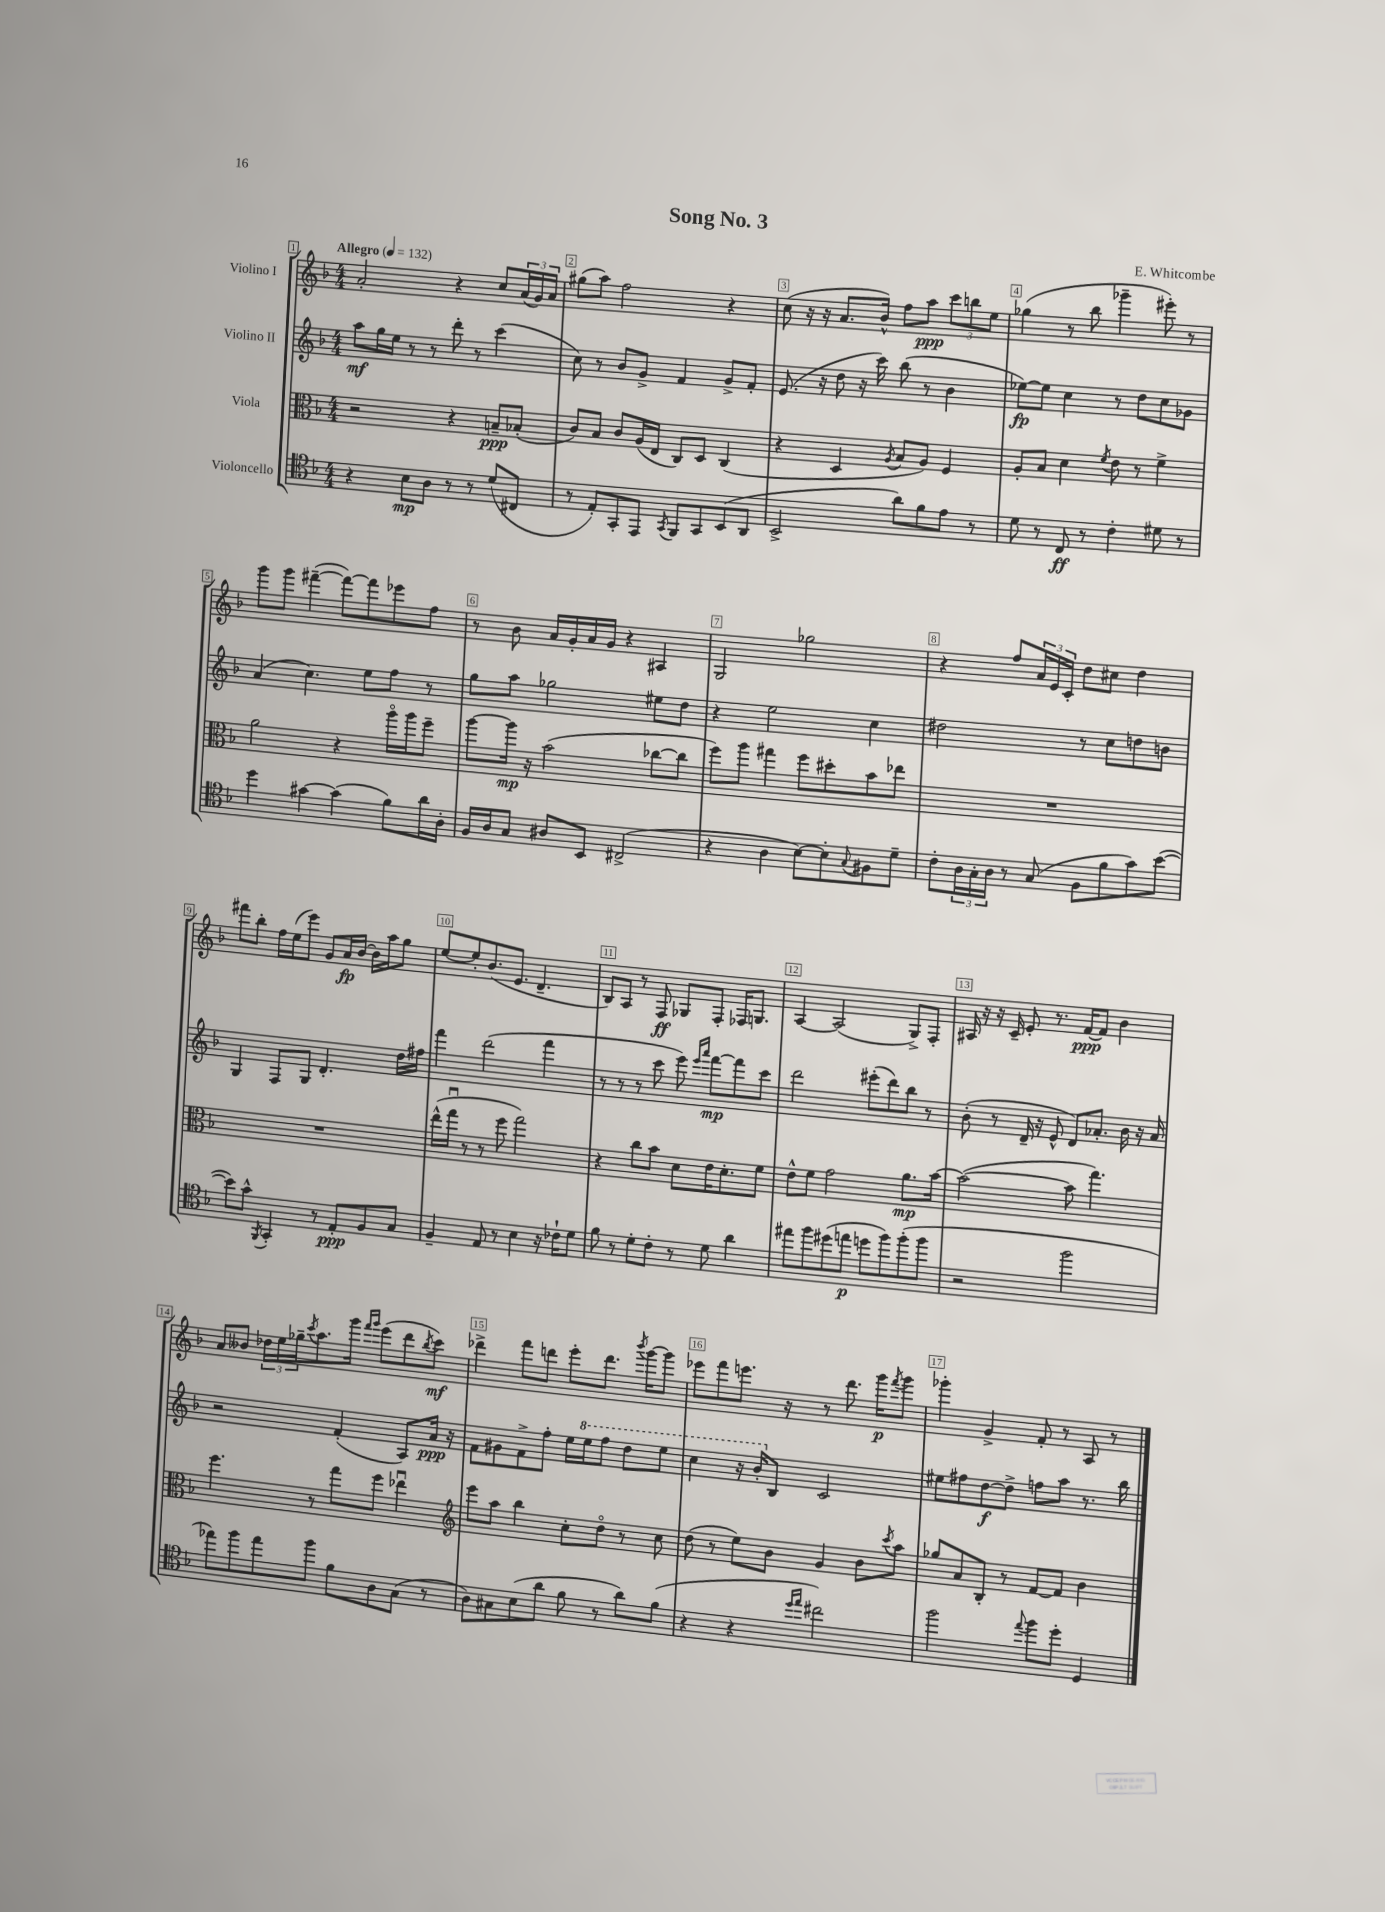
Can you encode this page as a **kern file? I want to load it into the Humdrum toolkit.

**kern	**dynam	**kern	**dynam	**kern	**dynam	**kern	**dynam
*part4	*part4	*part3	*part3	*part2	*part2	*part1	*part1
*staff4	*staff4	*staff3	*staff3	*staff2	*staff2	*staff1	*staff1
*I"Violoncello	*	*I"Viola	*	*I"Violino II	*	*I"Violino I	*
*clefC4	*	*clefC3	*	*clefG2	*	*clefG2	*
*k[b-]	*	*k[b-]	*	*k[b-]	*	*k[b-]	*
*M4/4	*	*M4/4	*	*M4/4	*	*M4/4	*
*MM132	*	*MM132	*	*MM132	*	*MM132	*
=1	=1	=1	=1	=1	=1	=1	=1
!	!	!	!	!	!	!LO:TX:a:B:t=Allegro	!
4r	.	2r	.	8aa\L	mf	2a'/	.
.	.	.	.	16gg\L	.	.	.
.	.	.	.	16ee\JJ	.	.	.
8B-\L	mp	.	.	8r	.	.	.
8A\J	.	.	.	8r	.	.	.
8r	.	4r	.	8ddd'\	.	4r	.
8r	.	.	.	8r	.	.	.
(8d/L	.	8Bn~/L	ppp	(4ccc\	.	8cc/L	.
8C#X/J	.	(8B-X'/J	.	.	.	(24a/L	.
.	.	.	.	.	.	24g/)	.
.	.	.	.	.	.	24a/JJ	.
=2	=2	=2	=2	=2	=2	=2	=2
8r	.	8c/L)	.	8cc\)	.	(8gg#X\L	.
8E'/L)	.	8B-/J	.	8r	.	8aa\J)	.
8GG'/	.	8c/L	.	8b-/L	.	2ff\	.
8EE/J	.	(16A/L	.	8g^/J	.	.	.
.	.	16E/JJ	.	.	.	.	.
8qGG/	.	.	.	.	.	.	.
8FF/L	.	8C/L)	.	4f/	.	.	.
8GG/	.	8D/J	.	.	.	.	.
(8BB-/	.	(4C/	.	8g^/L	.	4r	.
8AA/J	.	.	.	8f'/J	.	.	.
=3	=3	=3	=3	=3	=3	=3	=3
2BB-^/	.	4r	.	(8.e/	.	(8cc\	.
.	.	.	.	.	.	16r	.
.	.	.	.	16r	.	16r	.
.	.	4D/	.	8dd\	.	8.a/L	.
.	.	.	.	16r	.	.	.
.	.	.	.	16ccc\)	.	16b-^^/Jk)	.
.	.	8qA/	.	.	.	.	.
8a\L)	.	8B-/L	.	(8bb-\	.	8ff\L	.
8f\	.	8A/J)	.	8r	.	8aa\J	ppp
8e\J	.	4F/	.	4b-\	.	12ccc\L	.
.	.	.	.	.	.	12bbn\	.
8r	.	.	.	.	.	.	.
.	.	.	.	.	.	12ee\J	.
=4	=4	=4	=4	=4	=4	=4	=4
8d\	.	8A'/L	.	[8ee-X\L)	fp	(4gg-X\	.
8r	.	8B-/J	.	8ee-\J]	.	.	.
8C/	ff	4d\	.	4cc\	.	8r	.
8r	.	.	.	.	.	8bb-\	.
.	.	8qf/	.	.	.	.	.
4c'\	.	8e\	.	8r	.	4ggg-X~\	.
.	.	8r	.	8dd\L	.	.	.
8d#X\	.	4f^\	.	8cc\	.	8eee#X'\)	.
8r	.	.	.	8g-X\J	.	8r	.
!!LO:LB:g=z
=5	=5	=5	=5	=5	=5	=5	=5
4dd\	.	2a\	.	(4a/	.	8ggg\L	.
.	.	.	.	.	.	8ggg\J	.
[4g#X\	.	.	.	4.cc\)	.	([4fff#X~\	.
(4g#\]	.	4r	.	.	.	8fff#\L_)	.
.	.	.	.	8ee\L	.	8fff#\]	.
8f\L)	.	16aa\LL	.	8ff\J	.	8eee-X\	.
.	.	16aa\J	.	.	.	.	.
16a\L	.	8ff~\J	.	8r	.	8ff\J	.
16A'\JJ	.	.	.	.	.	.	.
=6	=6	=6	=6	=6	=6	=6	=6
16F/LL	.	[8aa\L	.	8gg\L	.	8r	.
16A/J	.	.	.	.	.	.	.
8G/J	.	16aa\Jk]	mp	8aa\J	.	8b-\	.
.	.	16r	.	.	.	.	.
8A#X/L	.	(2b-\	.	2gg-X\	.	16a/LL	.
.	.	.	.	.	.	16g'/	.
8BB-/J	.	.	.	.	.	16a/	.
.	.	.	.	.	.	16g/JJ	.
(2C#X^/	.	.	.	.	.	4r	.
.	.	[8cc-X\L	.	8ee#X\L	.	4A#X/	.
.	.	8cc-\J]	.	8dd\J	.	.	.
=7	=7	=7	=7	=7	=7	=7	=7
4r	.	8ff\L)	.	4r	.	2G/	.
.	.	8aa\J	.	.	.	.	.
4A\	.	4gg#X\	.	2ee\	.	.	.
[8B-\L)	.	8ff\L	.	.	.	2gg-X\	.
8B-'\]	.	8dd#X'\	.	.	.	.	.
8qqG/	.	.	.	.	.	.	.
8F#X\	.	8b-\	.	4cc\	.	.	.
8d~\J	.	8ee-X\J	.	.	.	.	.
=8	=8	=8	=8	=8	=8	=8	=8
8c'\L	.	1r	.	2dd#X\	.	4r	.
24A\L	.	.	.	.	.	.	.
24G'\	.	.	.	.	.	.	.
24A\JJ	.	.	.	.	.	.	.
8r	.	.	.	.	.	8ff/L	.
(8G/	.	.	.	.	.	24a/L	.
.	.	.	.	.	.	24e/	.
.	.	.	.	.	.	24c'/JJ	.
8F\L	.	.	.	8r	.	8dd\L	.
8f\	.	.	.	8cc\L	.	8cc#X\J	.
8g\)	.	.	.	8ddn\	.	4dd\	.
([8b-\J	.	.	.	8bn\J	.	.	.
!!LO:LB:g=z
=9	=9	=9	=9	=9	=9	=9	=9
8b-\L])	.	1r	.	4G/	.	8fff#X\L	.
8g^^\J	.	.	.	.	.	8bb-'\J	.
8qFF/	.	.	.	.	.	.	.
4GG'/	.	.	.	8F/L	.	16ff\LL	.
.	.	.	.	.	.	(16ee\J	.
.	.	.	.	8G/J	.	8eee\J)	.
8r	.	.	.	4.d'/	.	8g/L	.
8E'/L	ppp	.	.	.	.	16a/L	fp
.	.	.	.	.	.	[16b-/JJ	.
8F/	.	.	.	.	.	16b-\LL]	.
.	.	.	.	.	.	16aa\J	.
8G/J	.	.	.	16dd\LL	.	8gg\J	.
.	.	.	.	16ff#X\JJ	.	.	.
=10	=10	=10	=10	=10	=10	=10	=10
4F~/	.	(16ee^^\LL	.	4fff\	.	[8ee/L	.
.	.	16ggu\JJ	.	.	.	.	.
.	.	8r	.	.	.	8ee'/]	.
8E/	.	8r	.	(2ddd\	.	(8.b-/	.
8r	.	8ff\	.	.	.	.	.
.	.	.	.	.	.	8.e/J	.
4B-\	.	2gg\)	.	.	.	.	.
.	.	.	.	.	.	4.d~/	.
16r	.	.	.	4fff\	.	.	.
16c-X`\KL	.	.	.	.	.	.	.
8d\J	.	.	.	.	.	.	.
=11	=11	=11	=11	=11	=11	=11	=11
8f\	.	4r	.	8r	.	8B-/L)	.
8r	.	.	.	8r	.	8A/J	.
8d'\L	.	8cc\L	.	8r	.	8r	.
8c'\J	.	8b-\J	.	8ccc\	.	8F/	ff
8r	.	8d\L	.	8eee\)	.	8G-X/L	.
.	.	.	.	16qqeee/LL	.	.	.
.	.	.	.	16qqaaa/JJ	.	.	.
8d\	.	16e\K	.	[8fff\L	mp	8F'/J	.
.	.	8.d'\	.	.	.	.	.
4a\	.	.	.	8fff\]	.	16F-X/KL	.
.	.	.	.	.	.	8.Gn/J	.
.	.	8f\J	.	8ccc\J	.	.	.
=12	=12	=12	=12	=12	=12	=12	=12
8ee#X\L	.	8e^^\L	.	2ddd\	.	[4A/	.
8ff\	.	8f\J	.	.	.	.	.
(8dd#X\	.	2g\	.	.	.	(2A/]	.
8een\J	p	.	.	.	.	.	.
8ddn\L	.	.	.	(8eee#X'\L	.	.	.
8ff\)	.	.	.	8ddd\)	.	.	.
(8ff'\	.	8.a\L	mp	8bb-\J	.	8G^/L)	.
8ff\J	.	.	.	8r	.	8F'/J	.
.	.	[16b-\Jk	.	.	.	.	.
=13	=13	=13	=13	=13	=13	=13	=13
2r	.	(2b-\_	.	(8b-'\	.	16A#X/	.
.	.	.	.	.	.	16r	.
.	.	.	.	8r	.	16r	.
.	.	.	.	.	.	16c~/	.
.	.	.	.	16d~/	.	8e'/	.
.	.	.	.	16r	.	.	.
.	.	.	.	8e^^/	.	8.r	.
2ff\	.	8b-\]	.	8d/L)	.	.	.
.	.	.	.	.	.	[16f/KL	ppp
.	.	4.gg\)	.	8.a-X'/J	.	8f/J]	.
.	.	.	.	.	.	4b-\	.
.	.	.	.	16b-\	.	.	.
.	.	.	.	16r	.	.	.
.	.	.	.	16a-/	.	.	.
!!LO:LB:g=z
=14	=14	=14	=14	=14	=14	=14	=14
8ee-X\L)	.	4.ff\	.	2r	.	8a/L	.
8ff\	.	.	.	.	.	8b--X/J	.
8ee-\	.	.	.	.	.	24dd-X\LL	.
.	.	.	.	.	.	24ee\	.
.	.	.	.	.	.	24gg-X~\J	.
.	.	.	.	.	.	8qccc/	.
8ff\J	.	8r	.	.	.	8.aa\	.
8f\L	.	8gg\L	.	(4f'/	.	.	.
.	.	.	.	.	.	16ggg\Jk	.
.	.	.	.	.	.	16qqfff/LL	.
.	.	.	.	.	.	16qqggg/JJ	.
8A\	.	8ff\J	.	.	.	(8eee\L	.
(8G\J	.	4ee-Xu\	.	8A/L)	.	8ddd\	.
.	.	.	.	.	.	8qbb-/	.
8r	.	.	.	16a/Jk	ppp	8ccc\J)	mf
.	.	.	.	16r	.	.	.
=15	=15	=15	=15	=15	=15	=15	=15
*	*	*clefG2	*	*	*	*	*
8A\L)	.	8eee\L	.	8f\L	.	4ddd-X^\	.
8G#X\	.	8aa\J	.	8g#X\	.	.	.
(8B-\	.	4bb-\	.	8f^\	.	8fff\L	.
8a\J	.	.	.	8ff'\J	.	8dddn\J	.
8f\	.	8cc'\L	.	16ee\LL	.	8eee'\L	.
*	*	*	*	*8va	*	*	*
.	.	.	.	16eee\J	.	.	.
8r	.	8dd\J	.	8fff\J	.	8.ddd\J	.
8a\L)	.	8r	.	8ddd\L	.	.	.
.	.	.	.	.	.	8qbbb-/	.
.	.	.	.	.	.	[16ggg\KL	.
(8f\J	.	8cc\	.	8eee\J	.	8ggg\J]	.
=16	=16	=16	=16	=16	=16	=16	=16
4r	.	(8dd\	.	4ccc\	.	8eee-X\L	.
.	.	8r	.	.	.	8fff\	.
4r	.	8ee\L)	.	16r	.	8.eeen\J	.
.	.	.	.	16bb-'/KL	.	.	.
*	*	*	*	*X8va	*	*	*
.	.	8b-\J	.	8B-/J	.	.	.
.	.	.	.	.	.	16r	.
16qqdd/LL	.	.	.	.	.	.	.
16qqee/JJ	.	.	.	.	.	.	.
2cc#X\)	.	4g/	.	2c/	.	8r	.
.	.	.	.	.	.	8.ddd\	.
.	.	8b-\L	.	.	.	.	.
.	.	.	.	.	.	16ggg\KL	p
.	.	8qccc/	.	.	.	8qfff/	.
.	.	8aa\J	.	.	.	8ggg\J	.
=17	=17	=17	=17	=17	=17	=17	=17
2ff\	.	8gg-X/L	.	8ee#X\L	.	4ggg-X'\	.
.	.	8a/	.	8ff#X\	.	.	.
.	.	8B-'/J	.	[8dd\	f	4g^/	.
.	.	8r	.	8dd^\J]	.	.	.
8qqee/	.	.	.	.	.	.	.
8ff\L	.	[8f/L	.	8ffn\L	.	8f'/	.
8dd'\J	.	8f/J]	.	8aa\J	.	8r	.
4D/	.	4b-\	.	8.r	.	8A/	.
.	.	.	.	.	.	8r	.
.	.	.	.	16bb-\	.	.	.
==	==	==	==	==	==	==	==
*-	*-	*-	*-	*-	*-	*-	*-
